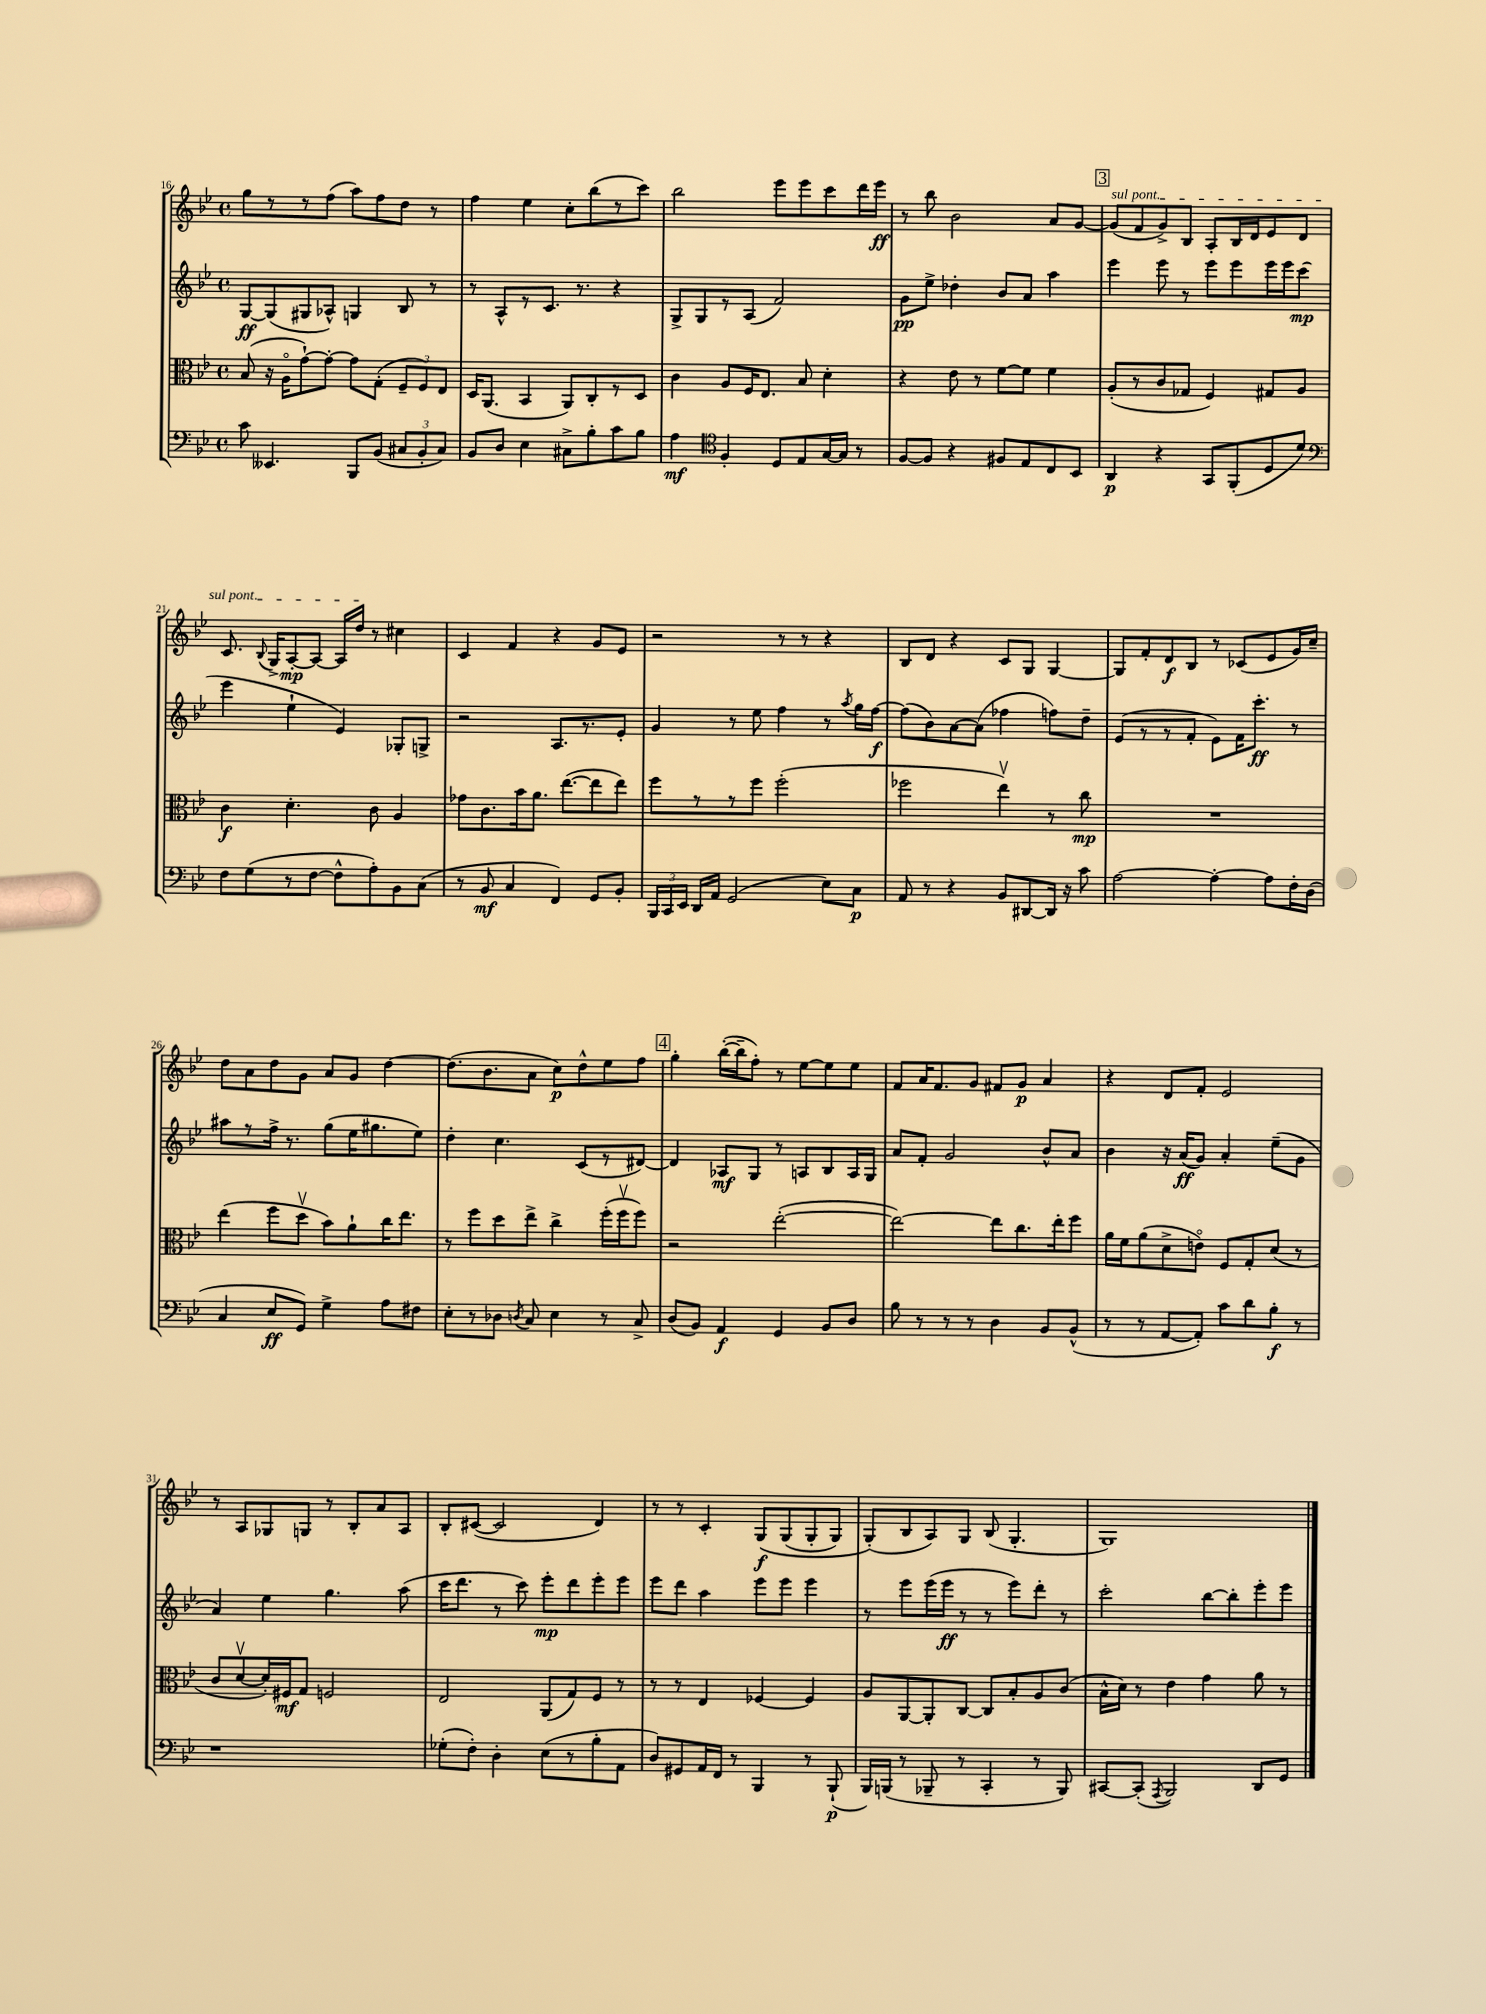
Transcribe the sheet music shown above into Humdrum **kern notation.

**kern	**kern	**kern	**kern
*staff4	*staff3	*staff2	*staff1
*clefF4	*clefC3	*clefG2	*clefG2
*k[b-e-]	*k[b-e-]	*k[b-e-]	*k[b-e-]
*M4/4	*M4/4	*M4/4	*M4/4
*met(c)	*met(c)	*met(c)	*met(c)
8c	(8B-	[8G	8gg
4.EE--	16r	(8G]	8r
.	16Ao	.	.
.	[8g`)	8G#	8r
.	8g'_	8A-^^)	(8ff
8BBB-	8g]	4G	8aa)
(8BB-	(8G'	.	8ff
12C#	12F~	8B-	8dd
12BB-'	12F)	.	.
.	.	8r	8r
12C#)	12E-	.	.
=	=	=	=
8BB-	16D	8r	4ff
.	(8.AA	.	.
8D	.	8A^^	.
4E-	4BB-	8r	4ee-
.	.	8.c	.
8C#^	8AA)	.	8cc'
.	.	8.r	.
8B-'	8C'	.	(8bb-
8c	8r	4r	8r
8B-	8D	.	8ccc)
=	=	=	=
4A	4c	8G^	2bb-
.	.	8G	.
*clefC4	*	*	*
4F'	8A	8r	.
.	16F	(8A	.
.	8.E-	.	.
8D	.	2f)	8eee-
8E-	8B-	.	8eee-
[16G	4d'	.	8ccc
16G]	.	.	.
8r	.	.	16ddd
.	.	.	16eee-
=	=	=	=
[8F	4r	8g	8r
8F]	.	8ee-^	8bb-
4r	8e-	4dd-'	2b-
.	8r	.	.
8F#	[8f	8b-	.
8E-	8f]	8a	.
8C	4f	4aa	8a
8BB-	.	.	[8g
=	=	=	=
4AA	(8A'	4eee-	(8g]
.	8r	.	8f
4r	8c	8eee-	8g^)
.	8G-	8r	8B-
8GG	4F)	8eee-	8A'
(8FF'	.	8eee-	16B-
.	.	.	16d
8D	8G#	16eee-	8e-
.	.	16eee-	.
8d)	8A	(8ccc	8d
=	=	=	=
*clefF4	*	*	*
8F	4c	4eee-	8.c
(8G	.	.	.
.	.	.	8qqB-
.	.	.	16G^
8r	4.d'	4ee-`	[8A'
[8F	.	.	8A_
8F^^]	.	4e-)	16A]
.	.	.	16dd
8A')	8c	.	8r
8BB-	4A	8G-'	4cc#
(8C	.	8G^	.
=	=	=	=
8r	8g-	2r	4c
8BB-	8.c	.	.
4C	.	.	4f
.	16b-	.	.
.	8.a	.	.
4FF)	.	8.A	4r
.	([8.ee-	.	.
.	.	8.r	.
8GG	8ee-]	.	8g
8BB-'	8ee-)	8e-'	8e-
=	=	=	=
24BBB-	8ff	4g	2r
24CC	.	.	.
24EE-	.	.	.
16DD	8r	.	.
16AA	.	.	.
(2GG	8r	8r	.
.	8ff	8ee-	.
.	(2ff'	4ff	8r
.	.	.	8r
8E-)	.	8r	4r
.	.	8qaa	.
8C	.	16gg	.
.	.	[16ff	.
=	=	=	=
8AA	2ff-	(8ff]	8B-
8r	.	8b-)	8d
4r	.	[8a	4r
.	.	(8a]	.
8BB-	4ee-v)	4ff-	8c
[8DD#	.	.	8G
16DD#]	8r	8ff)	[4G
16r	.	.	.
8c	8cc	8dd~	.
=	=	=	=
[2A	1r	(8e-	8G]
.	.	8r	8f'
.	.	8r	8d
.	.	8f'	8B-
4A'_	.	8e-)	8r
.	.	16f	(8c-
.	.	8.ccc'	.
8A]	.	.	8e-
16F'	.	8r	16g)
(16D	.	.	16cc~
=	=	=	=
4C	(4ee-	8aa#	8dd
.	.	8r	8a
8E-	8ff	16ff^	8dd
.	.	8.r	.
8GG)	8ddv	.	8g
4G^	8b-)	(8gg	8a
.	8a`	16ee-	8g
.	.	8.gg#	.
8A	16cc	.	[4dd
.	8.ee-	.	.
8F#	.	8ee-)	.
=	=	=	=
8E-'	8r	4dd'	(8.dd]
8r	8ff	.	.
.	.	.	8.b-
8D-	8dd	4.cc	.
8qD	.	.	.
8C	8ee-^	.	8a
4E-	4cc^	.	8cc)
.	.	(8c	8dd^^
8r	(16ff'	8r	8ee-
.	16ffv	.	.
8C^	8ff)	[8d#)	8ff
=	=	=	=
(8D	2r	4d#]	4gg'
8BB-)	.	.	.
4AA	.	8A-	([16bb-'
.	.	.	16bb-~]
.	.	8G	8ff')
4GG	([2ee-'	8r	8r
.	.	8A	[8ee-
8BB-	.	8B-	8ee-]
8D	.	16A	8ee-
.	.	16G	.
=	=	=	=
8B-	2ee-_)	8a	8f
8r	.	8f'	16a
.	.	.	8.f
8r	.	2g	.
8r	.	.	8g
4D	8ee-]	.	8f#
.	8.cc	.	8g
8BB-	.	8b-^^	4a
.	16ee-'	.	.
(8BB-^^	8ff	8a	.
=	=	=	=
8r	16a	4b-	4r
.	16f	.	.
8r	(8a	.	.
[8AA	8d^	16r	8d
.	.	(16a	.
8AA'])	8eo)	8g)	8f'
8c	8F	4a'	2e-
8d	8G'	.	.
8B-'	(8d	(8ee-~	.
8r	8r	8g	.
=	=	=	=
1r	8c	4a)	8r
.	[8dv	.	8A
.	16d'])	4ee-	8G-
.	16F#	.	.
.	8G	.	8G
.	2F	4.gg	8r
.	.	.	8B-'
.	.	.	8a
.	.	(8aa	8A
=	=	=	=
(8G-'	2E-	16ccc	8B-'
.	.	8.ddd	.
8F')	.	.	([8c#
4D'	.	8r	2c#]
.	.	8ccc)	.
(8E-	(8AA	8eee-'	.
8r	8G)	8ddd	.
8B-'	8F	8eee-'	4d)
8AA	8r	8eee-	.
=	=	=	=
8D)	8r	8eee-	8r
8GG#	8r	8ddd	8r
16AA	4E-	4aa	4c'
16FF	.	.	.
8r	.	.	.
4BBB-	[4F-	8eee-	&(8G
.	.	8eee-	(8G
8r	4F-]	4eee-	8G'
(8BBB-`	.	.	8G)
=	=	=	=
16BBB-)	8A	8r	(8G'&)
(16BBB	.	.	.
8r	[8AA	8eee-	8B-
8BBB-~	8AA']	(16eee-	8A)
.	.	16eee-	.
8r	[8C	8r	8G
4CC'	8C]	8r	(8B-
.	8B-'	8eee-)	4.G'
8r	8A	8ddd'	.
8BBB-)	(8c	8r	.
=	=	=	=
[8CC#	16B-^^	2ccc'	1G)
.	16d)	.	.
(8CC#']	8r	.	.
8qAAA	.	.	.
2BBB-)	4e-	.	.
.	4g	[8bb-	.
.	.	8bb-']	.
8DD	8a	8eee-'	.
8GG	8r	8eee-	.
==	==	==	==
*-	*-	*-	*-
